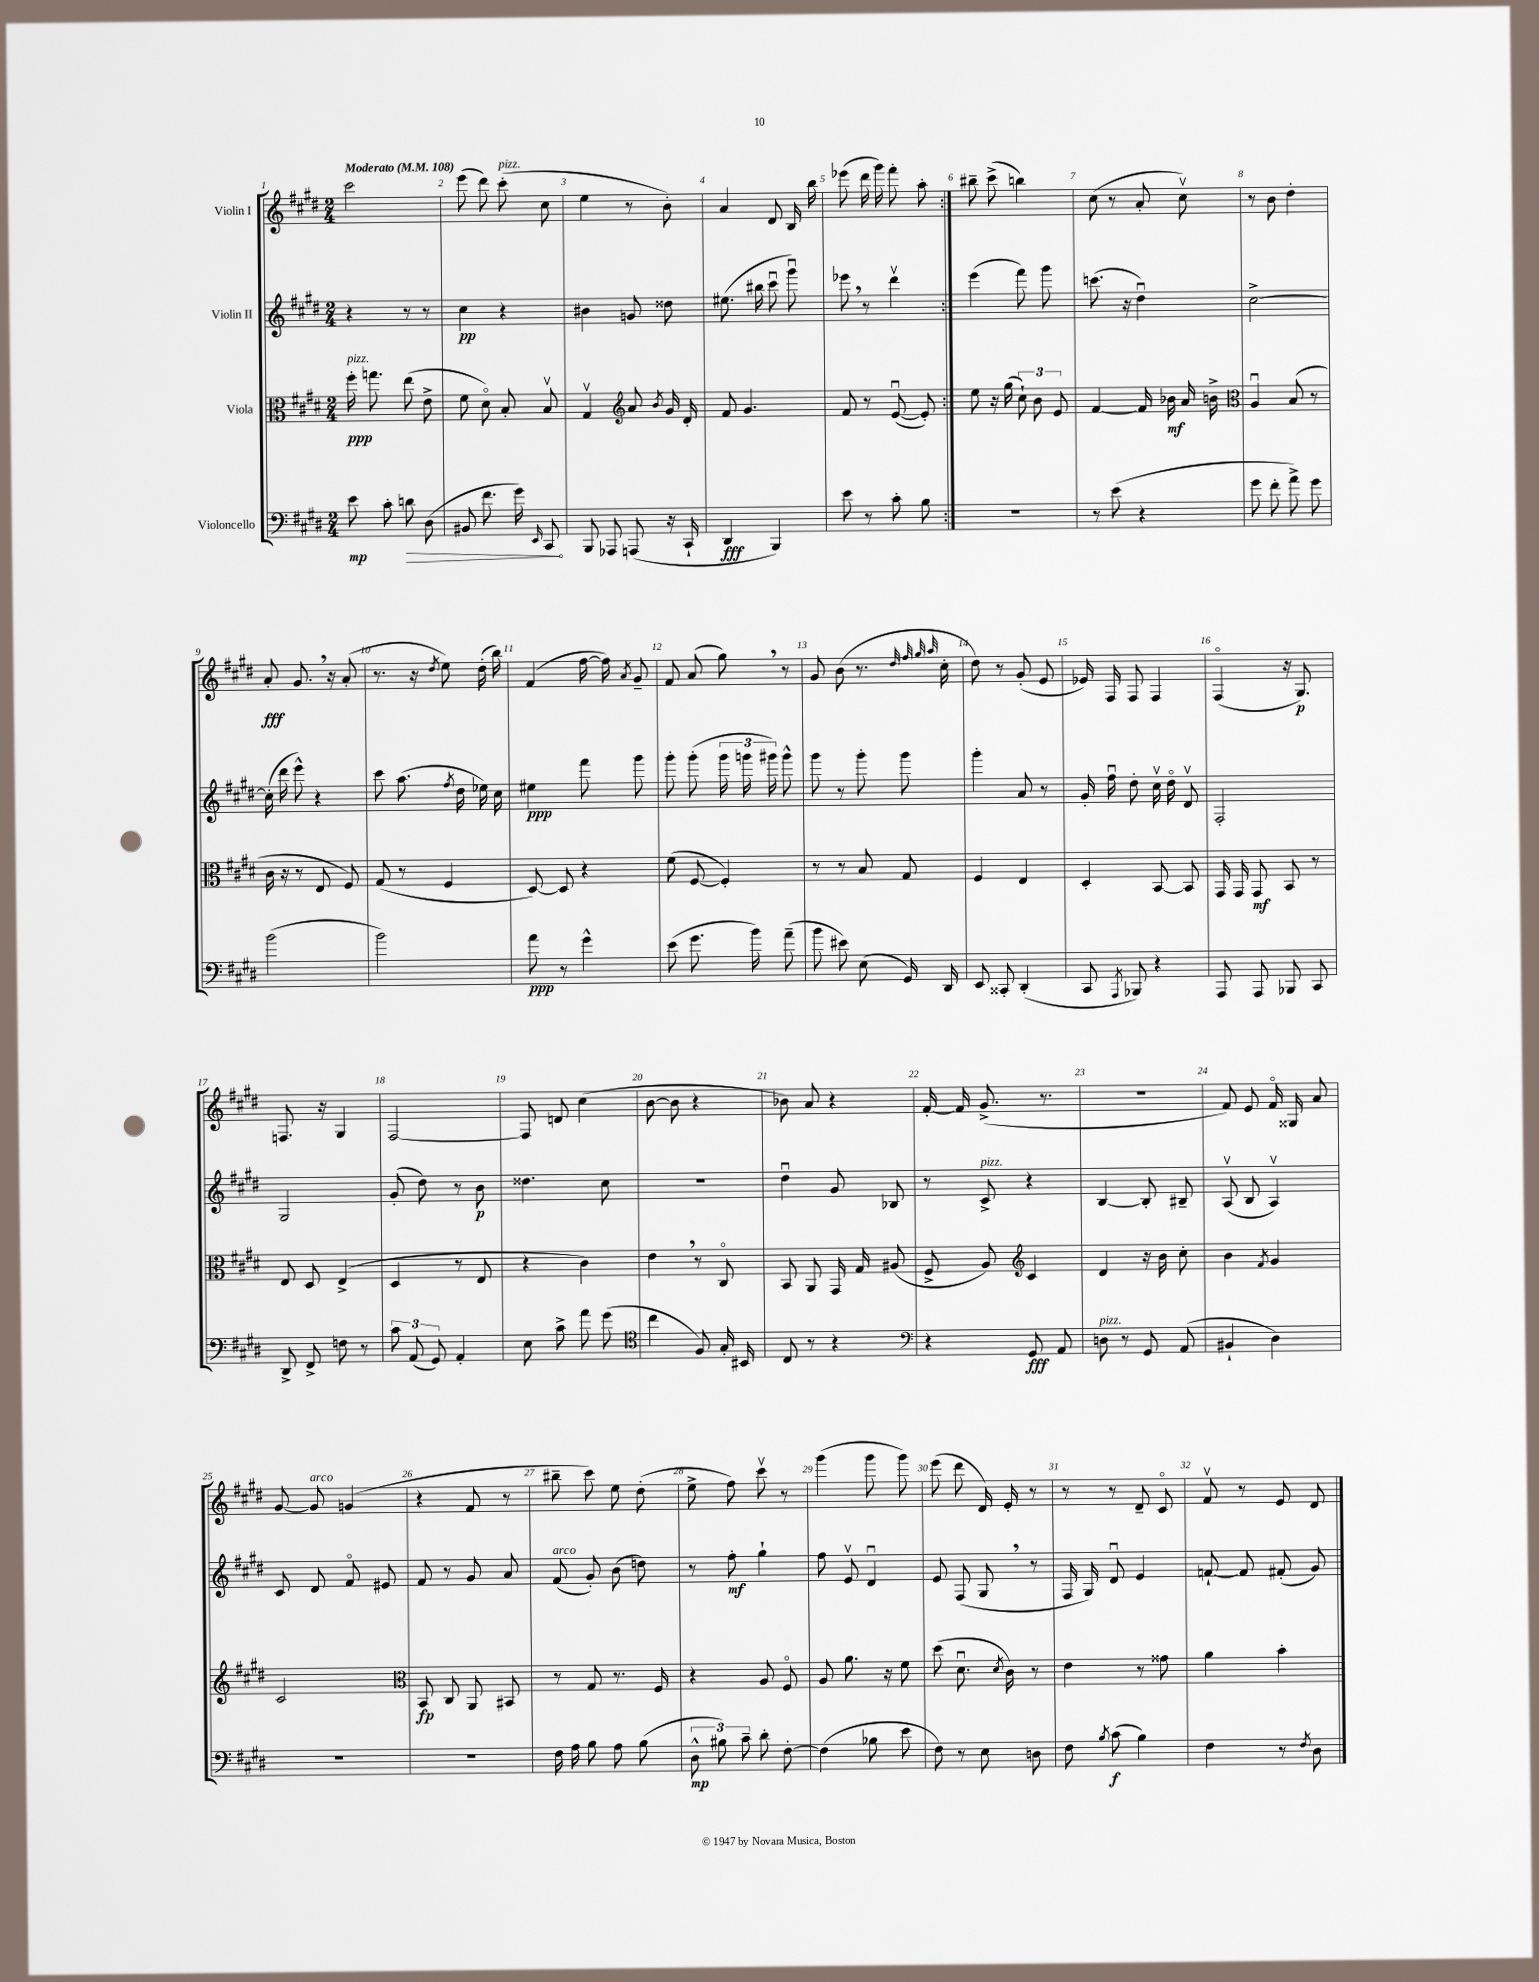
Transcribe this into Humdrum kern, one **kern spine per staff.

**kern	**kern	**kern	**kern
*staff4	*staff3	*staff2	*staff1
*clefF4	*clefC3	*clefG2	*clefG2
*k[f#c#g#d#]	*k[f#c#g#d#]	*k[f#c#g#d#]	*k[f#c#g#d#]
*M2/4	*M2/4	*M2/4	*M2/4
*MM108	*MM108	*MM108	*MM108
8e\	16ff#'\	4r	2ccc#\
.	8.gg\	.	.
8c#'\	.	.	.
8d\	(8ee\	8r	.
(8D#\	8e^\	8r	.
=	=	=	=
8BB#/	8f#\	4cc#\	(8eee\
8.f#\	8d#o\)	.	8ddd#\)
.	8B'/	4r	(8ccc#'\
16g#\)	.	.	.
16qqEE/	.	.	.
8CC#/	8Bv/	.	8cc#\
=	=	=	=
8BBB/	4G#v/	4b#\	4ee\
8AAA-/	.	.	.
*	*clefG2	*	*
(8AAA/	8a/	8g/	8r
.	8qb/	.	.
16r	16g#/	8dd##\	8b'\)
16CC#`/	16d#'/	.	.
=	=	=	=
4DD#/	8f#/	(8.ee#\	4a/
.	4.g#/	.	.
.	.	16bb#\	.
4BBB/)	.	8ccc#u\	8d#/
.	.	8ggg#u\)	16B/
.	.	.	16bb\
=	=	=	=
8e\	8f#/	8eee-\	(8eee-\
8r	8r	8r	16ddd#\
.	.	.	16ggg#\)
8c#'\	([8eu/	4ddd#v\	8fff#'\
8B\	8e'/])	.	8aa'\
=:|!	=:|!	=:|!	=:|!
2r	8ee\	(4eee\	8bb#~\
.	16r	.	(8ccc#^\
.	(16gg#\	.	.
.	12cc#`\)	8fff#\)	4bb\)
.	12b\	.	.
.	.	8ggg#\	.
.	12e/	.	.
=	=	=	=
8r	[4f#/	(8.ccc\	(8cc#\
(8e\	.	.	8r
.	.	16r	.
4r	16f#/]	4dd#u\)	8a'/
.	16b-\	.	.
.	16a/	.	8cc#v\)
.	16b^\	.	.
=	=	=	=
*	*clefC3	*	*
8g#\	4Au/	[2cc#^\	8r
8f#'\	.	.	8b\
8a^\)	(8B/	.	4dd#'\
8g#\	8r	.	.
=	=	=	=
(2b\	16c#\	(16cc#'\]	8a'/
.	16r	16ddd#\	.
.	8r	8eee^^\)	8.g#/
.	8E/	4r	.
.	.	.	16r
.	8F#/)	.	(8a'/
=	=	=	=
2b\)	(8G#/	8ccc#\	8.r
.	8r	(8.aa\	.
.	.	.	16r
.	.	.	8qdd#/
.	4F#/	.	8ee\)
.	.	8qff#/	.
.	.	16dd#\	.
.	.	16ee-\)	(16dd#'\
.	.	16cc#\	16bb\)
=	=	=	=
8a\	[8D#/)	4ee#\	(4f#/
8r	8D#/]	.	.
4g#^^\	4r	8fff#\	[16ff#\
.	.	.	16ff#\])
.	.	.	8qa/
.	.	8ggg#\	8g#~/
=	=	=	=
(8e\	(8f#\	8ggg#'\	8f#/
8.g#\	[8F#/	(8ggg#'\	(8a/
.	4F#'/])	24ggg#\	8gg#\)
.	.	24ggg\	.
16b\)	.	.	.
.	.	24ggg#\)	.
(8a~\	.	8ggg#^^\	8r
=	=	=	=
8b\	8r	8ggg#\	8g#/
8e#\)	8r	8r	(8b\
(8E\	8B/	8ggg#'\	8.r
16GG#/)	8G#/	8ggg#\	.
.	.	.	32qqdd#/
.	.	.	32qqff#/
.	.	.	32qqgg#/
.	.	.	32qqaa/
16DD#/	.	.	16cc#'\
=	=	=	=
8EE/	4F#/	4ggg#'\	8dd#\)
8CC##'/	.	.	8r
(4DD#'/	4E/	8a/	(8g#'/
.	.	8r	8e/
=	=	=	=
8CC#/	4D#'/	16g#'/	16e-/)
.	.	16ff#u\	16F#/
8qAAA/	.	.	.
8BBB-/)	.	8dd#'\	8F#/
4r	[8BB/	16cc#v\	4F#/
.	.	16dd#o\	.
.	8BB/]	8d#v/	.
=	=	=	=
8AAA/	16GG#/	2F#'/	(4F#o/
.	16GG#/	.	.
8AAA/	8GG#/	.	.
8BBB-/	8BB/	.	16r
.	.	.	8.G#/)
8CC#/	8r	.	.
=	=	=	=
8DD#^/	8E/	2G#/	8.F/
8FF#^/	8D#/	.	.
.	.	.	16r
8F\	(4E^/	.	4G#/
8r	.	.	.
=	=	=	=
12c#\	4D#/	(8g#'/	[2F#/
(12AA/	.	.	.
.	.	8dd#\)	.
12GG#/)	.	.	.
4AA'/	8r	8r	.
.	8E/	8b\	.
=	=	=	=
8E\	4r	4.dd##\	8F#/]
8c#^\	.	.	8d/
8a\	4c#\)	.	(4cc#\
(8g#\	.	8cc#\	.
=	=	=	=
*clefC4	*	*	*
4cc#\	4e\	2r	[8b\
.	.	.	8b\]
8F#/)	8r	.	4r
16G#'/	8C#o/	.	.
16BB#/	.	.	.
=	=	=	=
8C#/	8BB/	4dd#u\	8b-\)
8r	8AA/	.	8a/
4r	16GG#/	8g#/	4r
.	16G#/	.	.
.	(8A#/	8B-/	.
=	=	=	=
*clefF4	*	*	*
4r	8F#^/	8r	[16f#'/
.	.	.	16f#/]
.	8A/)	8c#^/	(8.g#^/
*	*clefG2	*	*
8GG#/	4c#/	4r	.
.	.	.	8.r
8AA/	.	.	.
=	=	=	=
8D\	4d#/	[4B/	2r
8r	.	.	.
8GG#/	16r	8B'/]	.
.	16b\	.	.
(8AA/	8cc#'\	8B#~/	.
=	=	=	=
4BB#`/	4b\	(8Av/	8f#/)
.	.	8B/	8e/
.	8qf#/	.	.
4D#\)	4g#/	4Av/)	16f#o/
.	.	.	16G##/
.	.	.	8a/
=	=	=	=
2r	2c#/	8c#/	[8g#/
.	.	8d#/	8g#/]
.	.	8f#o/	(4g/
.	.	8e#/	.
=	=	=	=
*	*clefC3	*	*
2r	8BB/	8f#/	4r
.	8C#/	8r	.
.	8AA/	8g#/	8f#/
.	8BB#/	8a/	8r
=	=	=	=
16F#\	8r	(8f#/	8bb#~\
16A\	.	.	.
8B\	8G#/	8g#'/)	8ccc#\)
8A\	8.r	(8b\	8ee\
(8B\	.	8dd\)	(8dd#'\
.	16F#/	.	.
=	=	=	=
12D#^^\	4r	8r	8ee^\
12B#\)	.	.	.
.	.	8ff#'\	8ff#\)
12c#~\	.	.	.
8d#'\	8A/	4gg#`\	8ccc#v\
[8F#'\	8F#o/	.	8r
=	=	=	=
(4F#\]	8A/	8ff#\	(4ggg#\
.	8.a\	8ev/	.
8B-\	.	4d#u/	8ggg#\
.	16r	.	.
8e\	8f#\	.	8ggg#\)
=	=	=	=
8F#\)	(8dd#\	8e/	(8eee\
8r	8.d#u\	(8F#/	8ddd#\
8E\	.	8G#/	16d#/)
.	8qd#/	.	.
.	16c#\)	.	16e'/
8D\	8r	8r	8r
=	=	=	=
8F#\	4e\	16F#/	8r
.	.	16G#/)	.
8qB/	.	.	.
(8c#\	.	8d#u/	8r
4B\)	8r	4e/	8d#~/
.	8g##\	.	8c#o/
=	=	=	=
4F#\	4a\	[8f`/	8f#v/
.	.	8f/]	8r
8r	4b'\	(8f#'/	8e/
8qF#/	.	.	.
8D#\	.	8g#/)	8d#/
==	==	==	==
*-	*-	*-	*-
